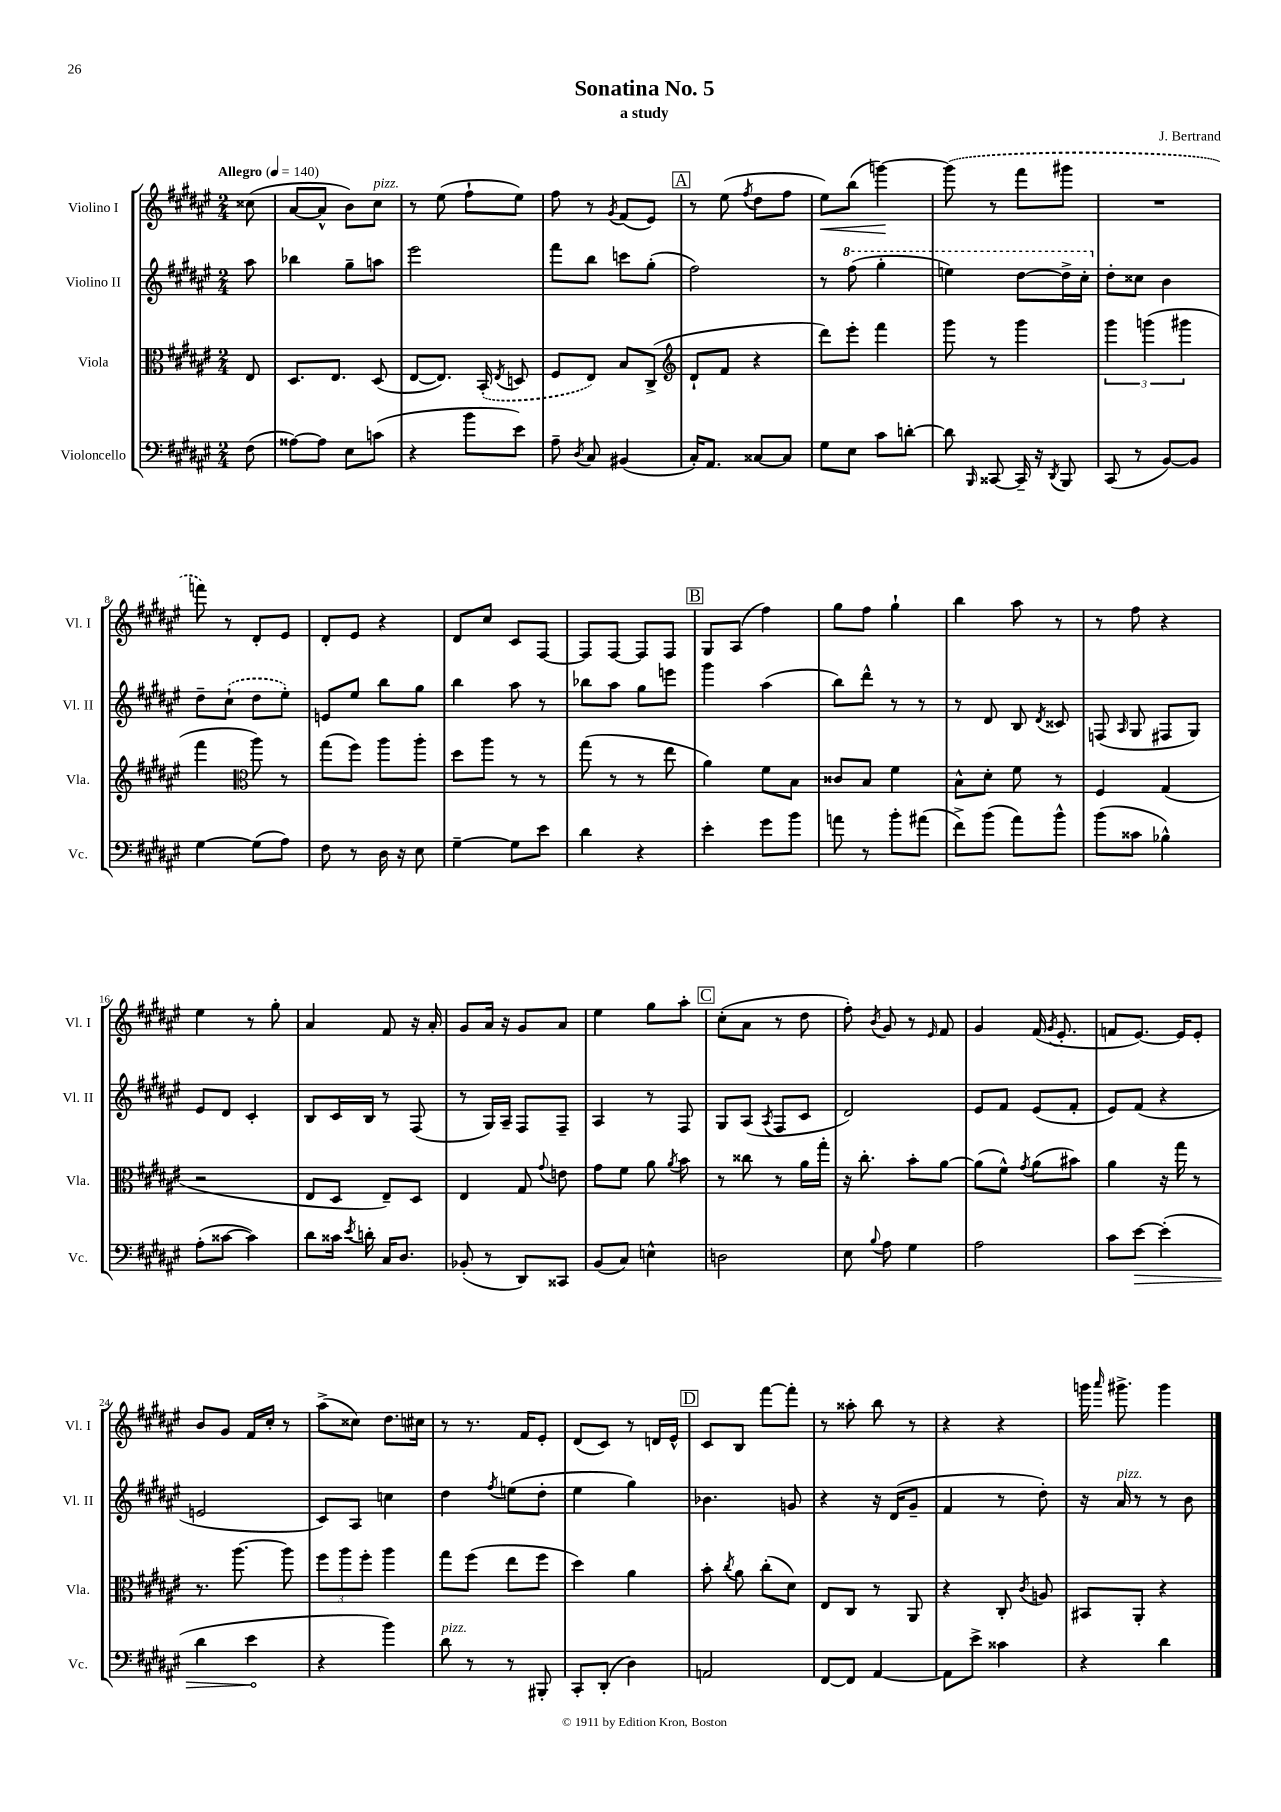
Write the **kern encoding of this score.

**kern	**dynam	**kern	**kern	**kern	**dynam
*part4	*part4	*part3	*part2	*part1	*part1
*staff4	*staff4	*staff3	*staff2	*staff1	*staff1
*I"Violoncello	*	*I"Viola	*I"Violino II	*I"Violino I	*
*I'Vc.	*	*I'Vla.	*I'Vl. II	*I'Vl. I	*
*clefF4	*	*clefC3	*clefG2	*clefG2	*
*k[f#c#g#d#a#e#]	*	*k[f#c#g#d#a#e#]	*k[f#c#g#d#a#e#]	*k[f#c#g#d#a#e#]	*
*M2/4	*	*M2/4	*M2/4	*M2/4	*
*MM140	*	*MM140	*MM140	*MM140	*
=	=	=	=	=	=
!	!	!	!	!LO:TX:a:B:t=Allegro	!
(8F#\	.	8E#/	8aa#\	(8cc##X\	.
=1	=1	=1	=1	=1	=1
[8A##X\L)	.	8.D#/L	4bb-X\	[8a#/L	.
8A##\J]	.	.	.	8a#^^/J]	.
.	.	8.E#/J	.	.	.
8E#\L	.	.	8gg#~\L	8b\L)	.
!	!	!	!	!LO:TX:a:i:t=pizz.	!
(8cn\J	.	(8D#/	8aan\J	8cc#\J	.
=2	=2	=2	=2	=2	=2
4r	.	[8E#/L	2eee#\	8r	.
.	.	8.E#/J])	.	(8ee#\	.
8b\L	.	.	.	8ff#`\L	.
.	.	(16BB'/	.	.	.
.	.	8qE#/	.	.	.
8e#\J)	.	8Dn/	.	8ee#\J)	.
=3	=3	=3	=3	=3	=3
8A#~\	.	8F#/L	8fff#\L	8ff#\	.
8qD#/	.	.	.	.	.
8C#/	.	8E#/J)	8bb\J	8r	.
.	.	.	.	8qg#/	.
(4BB#X/	.	8B/L	8cccn\L	(8f#/L	.
.	.	(8C#^/J	(8gg#'\J	8e#/J)	.
!!LO:REH:place=s1:t=A
=4	=4	=4	=4	=4	=4
*	*	*clefG2	*	*	*
16C#'/KL)	.	8d#`/L	2ff#\)	8r	.
8.AA#/J	.	.	.	.	.
.	.	8f#/J	.	(8ee#\	.
.	.	.	.	8qff#/	.
[8C##X/L	.	4r	.	8dd#\L	.
8C##/J]	.	.	.	8ff#\J	.
=5	=5	=5	=5	=5	=5
!	!	!	!	!	!LO:HP:b
8G#\L	.	8ddd#\L)	8r	8ee#\L)	<
*	*	*	*8va	*	*
8E#\J	.	8eee#'\J	(8fff#\	(8bb\J	.
8c#\L	.	4fff#\	4ggg#'\	[4gggn\)	.
[8dn'\J	.	.	.	.	.
.	.	.	.	.	[
=6	=6	=6	=6	=6	=6
8d\]	.	8ggg#\	4eeen\)	(8ggg\]	.
16qqBBB/	.	.	.	.	.
[8CC##X/	.	8r	.	8r	.
16CC##~/]	.	4ggg#\	[8ddd#\L	8fff#\L	.
16r	.	.	.	.	.
8qDD#/	.	.	.	.	.
8BBB/	.	.	16ddd#^\L]	8ggg#X\J	.
.	.	.	16ccc#'\JJ	.	.
=7	=7	=7	=7	=7	=7
*	*	*	*X8va	*	*
(8CC#/	.	6ggg#\	8dd#'\L	2r	.
8r	.	.	8cc##X\J	.	.
.	.	(6gggn\	.	.	.
[8BB/L)	.	.	4b\	.	.
.	.	6ggg#X\	.	.	.
8BB/J]	.	.	.	.	.
!!LO:LB:g=z
=8	=8	=8	=8	=8	=8
[4G#\	.	4fff#\	8dd#~\L	8fffn\)	.
.	.	.	(8cc#`\J	8r	.
*	*	*clefC3	*	*	*
(8G#\L]	.	8aa#\)	8dd#\L	8d#'/L	.
8A#\J)	.	8r	8ee#'\J)	8e#/J	.
=9	=9	=9	=9	=9	=9
8F#\	.	(8gg#\L	8en/L	8d#'/L	.
8r	.	8ff#\J)	8ee#/J	8e#/J	.
16D#\	.	8aa#\L	8bb\L	4r	.
16r	.	.	.	.	.
8E#\	.	8aa#'\J	8gg#\J	.	.
=10	=10	=10	=10	=10	=10
[4G#~\	.	8dd#\L	4bb\	8d#/L	.
.	.	8aa#\J	.	8cc#/J	.
8G#\L]	.	8r	8aa#\	8c#/L	.
8e#\J	.	8r	8r	[8F#/J	.
=11	=11	=11	=11	=11	=11
4d#\	.	(8gg#\	8bb-X\L	8F#/L]	.
.	.	8r	8aa#\J	[8F#/J	.
4r	.	8r	8gg#\L	8F#/L]	.
.	.	8ee#\	8eeen\J	8F#/J	.
!!LO:REH:place=s1:t=B
=12	=12	=12	=12	=12	=12
4e#'\	.	4a#\)	4ggg#\	8G#/L	.
.	.	.	.	(8A#/J	.
8g#\L	.	8f#\L	(4aa#\	4ff#\)	.
8b\J	.	8B\J	.	.	.
=13	=13	=13	=13	=13	=13
8an\	.	8c##X/L	8bb\L)	8gg#\L	.
8r	.	8B/J	8ddd#^^\J	8ff#\J	.
8b'\L	.	4f#\	8r	4gg#`\	.
(8a#X\J	.	.	8r	.	.
=14	=14	=14	=14	=14	=14
8f#^\L)	.	8B^^\L	8r	4bb\	.
(8b\J	.	8d#'\J	8d#/	.	.
8a#\L)	.	8f#\	8B/	8aa#\	.
.	.	.	8qd#/	.	.
8b^^\J	.	8r	8c##X/	8r	.
=15	=15	=15	=15	=15	=15
(8b\L	.	4F#/	(8Fn/	8r	.
.	.	.	16qqA#/	.	.
8c##X\J	.	.	8G#/	8ff#\	.
4B-X^^\)	.	(4G#/	8F#X/L	4r	.
.	.	.	8G#/J)	.	.
!!LO:LB:g=z
=16	=16	=16	=16	=16	=16
(8A#'\L	.	2r	8e#/L	4ee#\	.
[8c##X\J	.	.	8d#/J	.	.
4c##\])	.	.	4c#'/	8r	.
.	.	.	.	8gg#'\	.
=17	=17	=17	=17	=17	=17
8d#\L	.	8E#/L	8B/L	4a#/	.
16c##X\Jk	.	8D#/J	16c#/L	.	.
8qe#/	.	.	.	.	.
16dn'\	.	.	16B/JJ	.	.
16C#/KL	.	8E#~/L)	8r	8f#/	.
8.D#/J	.	.	.	.	.
.	.	8D#/J	(8F#/	16r	.
.	.	.	.	16a#'/	.
=18	=18	=18	=18	=18	=18
(8BB-X'/	.	4E#/	8r	8g#/L	.
8r	.	.	16G#/LL)	16a#/Jk	.
.	.	.	16A#~/JJ	16r	.
8DD#/L)	.	8G#/	8F#/L	8g#/L	.
.	.	8qqg#/	.	.	.
8CC##X/J	.	8en\	8F#~/J	8a#/J	.
=19	=19	=19	=19	=19	=19
(8BB/L	.	8g#\L	4A#/	4ee#\	.
8C#/J)	.	8f#\J	.	.	.
4En^^\	.	8a#\	8r	8gg#\L	.
.	.	8qa#/	.	.	.
.	.	8b\	8F#/	8aa#'\J	.
!!LO:REH:place=s1:t=C
=20	=20	=20	=20	=20	=20
2Dn\	.	8r	8G#/L	(8cc#'\L	.
.	.	8cc##X\	(8A#/J	8a#\J	.
.	.	.	8qA#/	.	.
.	.	8r	8F#/L	8r	.
.	.	16a#\LL	8c#/J	8dd#\	.
.	.	16gg#'\JJ	.	.	.
=21	=21	=21	=21	=21	=21
8E#\	.	16r	2d#/)	8ff#'\)	.
.	.	8.cc#'\	.	.	.
8qqB/	.	.	.	8qb/	.
8A#\	.	.	.	8g#/	.
4G#\	.	8b'\L	.	8r	.
.	.	.	.	16qqe#/	.
.	.	[8a#\J	.	8f#/	.
=22	=22	=22	=22	=22	=22
2A#\	.	(8a#\L]	8e#/L	4g#/	.
.	.	8f#^^\J)	8f#/J	.	.
.	.	8qg#/	.	.	.
.	.	(8a#\L	(8e#/L	(16f#/	.
.	.	.	.	8qg#/	.
.	.	.	.	8.e#'/	.
.	.	8b#X\J)	8f#'/J	.	.
=23	=23	=23	=23	=23	=23
8c#\L	.	4a#\	8e#/L)	8fn/L	.
!	!LO:HP:b	!	!	!	!
[8e#\J	>	.	(8f#/J	[8.e#/J)	.
(4e#'\]	.	16r	4r	.	.
.	.	16gg#\	.	16e#/KL]	.
.	.	8r	.	8e#'/J	.
!!LO:LB:g=z
=24	=24	=24	=24	=24	=24
4d#\	.	8.r	2en/	8b/L	.
.	.	.	.	8g#/J	.
.	.	[8.aa#\	.	.	.
4e#\	.	.	.	16f#/LL	.
.	.	.	.	16cc#'/JJ	.
.	.	8aa#\]	.	8r	.
.	]	.	.	.	.
=25	=25	=25	=25	=25	=25
4r	.	12ff#\L	8c#/L)	(8aa#^\L	.
.	.	12aa#\	.	.	.
.	.	.	8A#/J	8cc##X\J)	.
.	.	12ff#'\J	.	.	.
4b\)	.	4aa#\	4ccn\	8.dd#\L	.
.	.	.	.	16cc#X\Jk	.
=26	=26	=26	=26	=26	=26
!LO:TX:a:i:t=pizz.	!	!	!	!	!
8d#\	.	8gg#\L	4dd#\	8r	.
8r	.	(8ff#\J	.	8.r	.
.	.	.	8qff#/	.	.
8r	.	8ee#\L	(8een\L	.	.
.	.	.	.	16f#/KL	.
8BBB#X'/	.	8ff#\J	8dd#'\J	8e#'/J	.
=27	=27	=27	=27	=27	=27
8CC#'/L	.	4dd#\)	4ee#\	(8d#/L	.
(8DD#'/J	.	.	.	8c#/J)	.
4D#\)	.	4a#\	4gg#\)	8r	.
.	.	.	.	16dn/LL	.
.	.	.	.	16e#^^/JJ	.
!!LO:REH:place=s1:t=D
=28	=28	=28	=28	=28	=28
2AAn/	.	8b'\	4.b-X\	8c#/L	.
.	.	8qcc#/	.	.	.
.	.	8a#\	.	8B/J	.
.	.	(8cc#'\L	.	[8fff#\L	.
.	.	8d#\J)	8gn/	8fff#'\J]	.
=29	=29	=29	=29	=29	=29
[8FF#/L	.	8E#/L	4r	8r	.
8FF#/J]	.	8C#/J	.	8aa##X'\	.
[4AA#/	.	8r	16r	8bb\	.
.	.	.	(16d#/KL	.	.
.	.	8AA#/	8g#~/J	8r	.
=30	=30	=30	=30	=30	=30
8AA#\L]	.	4r	4f#/	4r	.
8e#^\J	.	.	.	.	.
4c##X\	.	8C#'/	8r	4r	.
.	.	8qc#/	.	.	.
.	.	8An/	8dd#'\)	.	.
=31	=31	=31	=31	=31	=31
4r	.	8BB#X/L	16r	16gggn\	.
.	.	.	.	16qqaaa#/	.
!	!	!	!LO:TX:a:i:t=pizz.	!	!
.	.	.	16a#/	8.ggg#X^\	.
.	.	8AA#'/J	8r	.	.
4d#\	.	4r	8r	4ggg#\	.
.	.	.	8b\	.	.
==	==	==	==	==	==
*-	*-	*-	*-	*-	*-
